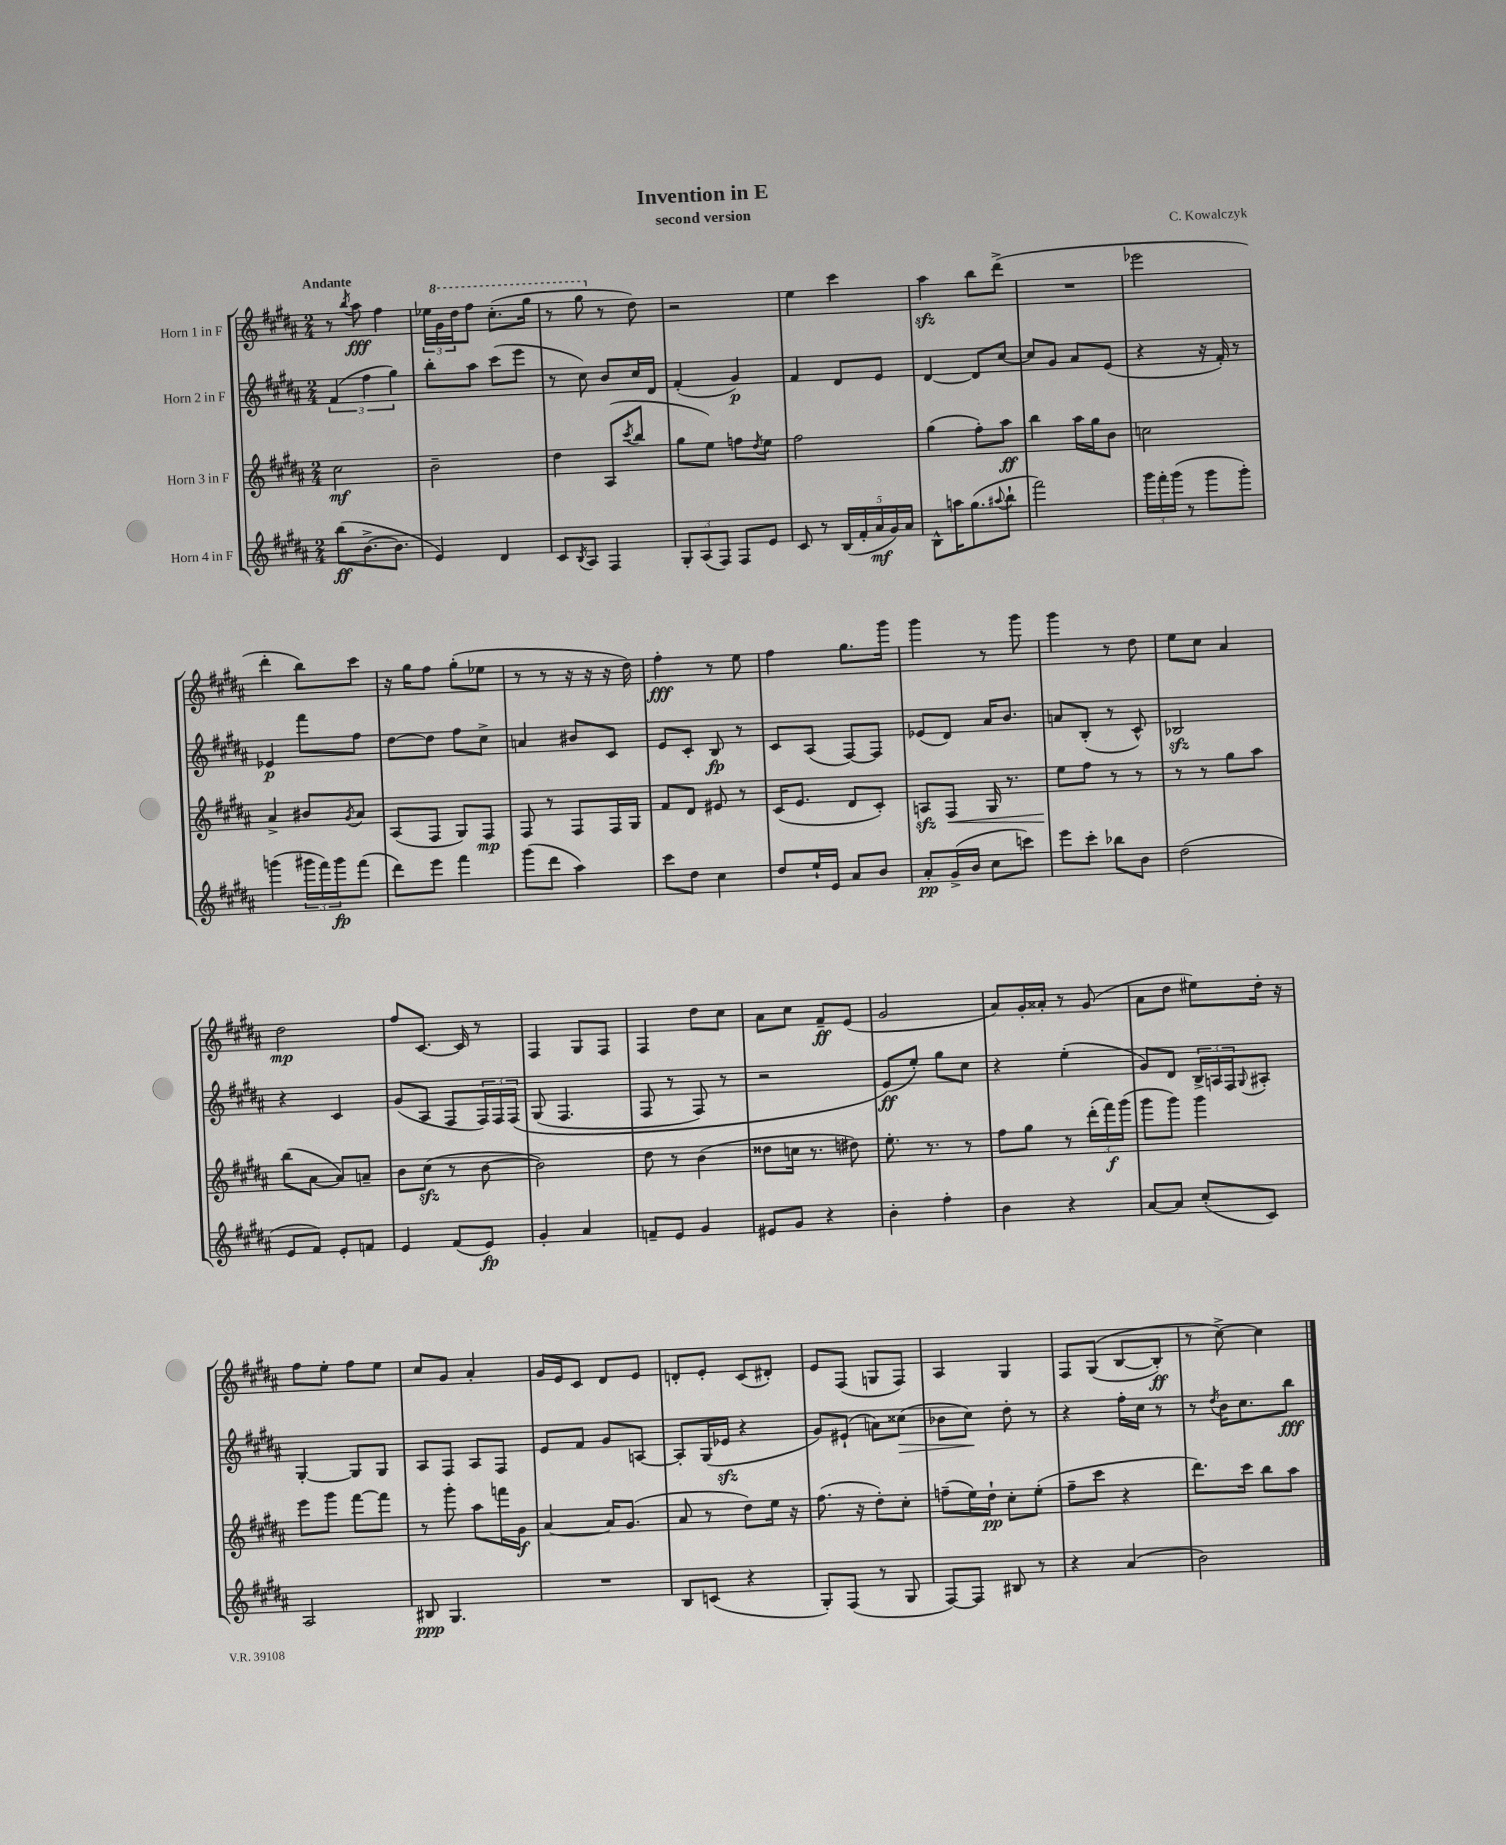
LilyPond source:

\header { title = "Invention in E" composer = "C. Kowalczyk" subtitle = "second version" }
<<
\new StaffGroup <<
\new Staff = "s0" \with { instrumentName = "Horn 1 in F" } {
    \clef treble \key b \major \numericTimeSignature \time 2/4 \tempo "Andante"
    r8 \acciaccatura { b''8 } ais''8\fff fis''4 |
    \tuplet 3/2 { ees''16 \ottava #1 gis''16 dis'''16 } fis'''8 cis'''8.-.( gis'''16 |
    r8 gis'''8 \ottava #0 r8 dis''8) |
    r2 |
    e''4 cis'''4 |
    ais''4\sfz b''8 dis'''8->( |
    R2 |
    ees'''2 |
    dis'''4-. b''8) cis'''8 |
    r16 gis''16 fis''8 gis''8-.( ees''8 |
    r8 r8 r16 r16 r16 dis''16) |
    fis''4-.\fff r8 e''8 |
    fis''4 gis''8. gis'''16 |
    gis'''4 r8 gis'''8 |
    gis'''4 r8 dis''8 |
    e''8 cis''8 ais'4 |
    dis''2\mp |
    fis''8 cis'8.~ cis'16 r8 |
    fis4 gis8 fis8 |
    fis4 dis''8 cis''8 |
    ais'8 cis''8 fis'8--\ff e'8( |
    gis'2 |
    ais'8) gis'16-. aisis'16-. r8 gis'8( |
    ais'8 dis''8 eis''8) dis''16-. r16 |
    fis''8 e''8-. fis''8 e''8 |
    cis''8 gis'8 ais'4-. |
    gis'16 e'16 cis'8 dis'8 e'8 |
    d'8-. e'8-. cis'8( dis'8-.) |
    e'8 fis8( g8 fis8) |
    ais4 gis4 |
    fis8 gis8(\( b8~ b8-.\ff) |
    r8 cis''8~->\) cis''4 \bar "|." |
}
\new Staff = "s1" \with { instrumentName = "Horn 2 in F" } {
    \clef treble \key b \major \numericTimeSignature \time 2/4
    \tuplet 3/2 { fis'4( fis''4 gis''4) } |
    b''8-. ais''8 cis'''8( e'''8 |
    r8 cis''8) b'8 cis''16 dis'16 |
    fis'4-.( gis'4\p) |
    fis'4 dis'8 e'8 |
    dis'4~ dis'8 cis''8~ |
    cis''8 gis'8 ais'8 e'8( |
    r4 r16 fis'16-.) r8 |
    ees'4\p fis'''8 fis''8 |
    dis''8~ dis''8 fis''8 cis''8-> |
    a'4 bis'8 cis'8 |
    e'8 cis'8-. b8\fp r8 |
    cis'8 ais8( fis8~) fis8 |
    ees'8( dis'8) ais'16 b'8. |
    a'8 b8-.( r8 cis'8-^) |
    bes2\sfz |
    r4 cis'4 |
    gis'8( ais8 fis8 \tuplet 3/2 { fis16) fis16 fis16\( } |
    gis8( fis4. |
    fis8 r8 fis8) r8 |
    r2 |
    e'8\ff(\) e''8-.) gis''8 cis''8 |
    r4 e''4-.( |
    gis'8) dis'8 \tuplet 3/2 { b16-> a16 fis16 } \appoggiatura { gis8 } ais8-. |
    gis4~-. gis8 gis8 |
    ais8 fis8 ais8 fis8 |
    e'8 fis'8 gis'8 a8~ |
    a8-. gis16( ees'16\sfz r4 |
    gis'8) eis'8-!( a'8) cisis''8\>( |
    bes'8 cis''8\!) dis''8-. r8 |
    r4 fis''16-. cis''16 r8 |
    r8 \acciaccatura { dis''8 } b'16 cis''8. b''8\fff \bar "|." |
}
\new Staff = "s2" \with { instrumentName = "Horn 3 in F" } {
    \clef treble \key b \major \numericTimeSignature \time 2/4
    cis''2\mf |
    b'2-- |
    dis''4 ais8( \acciaccatura { cis'''8 } b''8 |
    gis''8 e''8) f''8 \acciaccatura { dis''8 } e''8 |
    fis''2 |
    gis''4( fis''8-.) ais''8\ff |
    b''4 ais''16 gis''16 b'8 |
    c''2 |
    ais'4-> bis'8 \acciaccatura { gis'8 } ais'8 |
    ais8( fis8 gis8) fis8\mp |
    fis8 r8 fis8 fis16 gis16 |
    fis'8 dis'8 eis'8 r8 |
    cis'16( e'8. dis'8 cis'8-.) |
    a8\sfz fis8\< gis16 r8. |
    e''8\! fis''8 r8 r8 |
    r8 r8 gis''8 ais''8 |
    b''8( ais'8~ ais'8) a'8-- |
    b'8 cis''8\sfz( r8 b'8~ |
    b'2) |
    dis''8 r8 b'4( |
    disis''8 c''16 r8. dis''8) |
    e''8.-. r8. r8 |
    fis''8 gis''8 r8 \tuplet 3/2 { dis'''16-.( fis'''16\f) gis'''16( } |
    gis'''8 gis'''8) gis'''4 |
    e'''8 gis'''8 fis'''8~ fis'''8 |
    r8 gis'''8-. ais''8 f'''16 gis'16\f |
    ais'4~ ais'16 gis'8.( |
    ais'8 r8 dis''8) e''16 r16 |
    fis''8.( r16 dis''8-.) cis''8-. |
    f''8--( e''16) dis''16-!\pp cis''8-. e''8-.( |
    fis''8-- cis'''8 r4 |
    dis'''8.) cis'''16 b''8 ais''8 \bar "|." |
}
\new Staff = "s3" \with { instrumentName = "Horn 4 in F" } {
    \clef treble \key b \major \numericTimeSignature \time 2/4
    b''8\ff( b'8.~-> b'8. |
    e'4) dis'4 |
    cis'8 \acciaccatura { b8 } ais8 fis4 |
    \tuplet 3/2 { gis8-. ais8( fis8) } fis8 e'8 |
    cis'8 r8 \tuplet 5/4 { b16( fis'16-. ais'16\mf gis'16) ais'16 } |
    b8-^ a''16 gis''8.( \appoggiatura { ais''8 } b''8-! |
    fis'''2) |
    \tuplet 3/2 { gis'''16 fis'''16-. gis'''16( } r8 gis'''8 gis'''8-.) |
    g'''4( \tuplet 3/2 { gis'''16 fis'''16) gis'''16\fp } fis'''8( |
    dis'''8) e'''8 fis'''4 |
    gis'''8( dis'''8 ais''4) |
    cis'''8 dis''8 cis''4 |
    dis''8 e''16-! e'16 ais'8 b'8 |
    ais'8-.\pp gis'16->( b'16 cis''8 c'''8) |
    e'''8 cis'''8-. bes''8 b'8 |
    dis''2( |
    e'8 fis'8) e'8-. f'8 |
    e'4 fis'8( e'8\fp) |
    gis'4-. ais'4 |
    f'8-- e'8 gis'4 |
    eis'8 gis'8 r4 |
    b'4-. fis''4-. |
    b'4 r4 |
    ais'8~ ais'8 cis''8-.( cis'8) |
    ais2 |
    bis8\ppp gis4. |
    R2 |
    b8 c'8( r4 |
    gis8-.) fis8( r8 gis8 |
    fis8~) fis8 bis8 r8 |
    r4 ais'4( |
    b'2) \bar "|." |
}
>>
>>
\layout { \context { \Score \remove "Bar_number_engraver" } }
